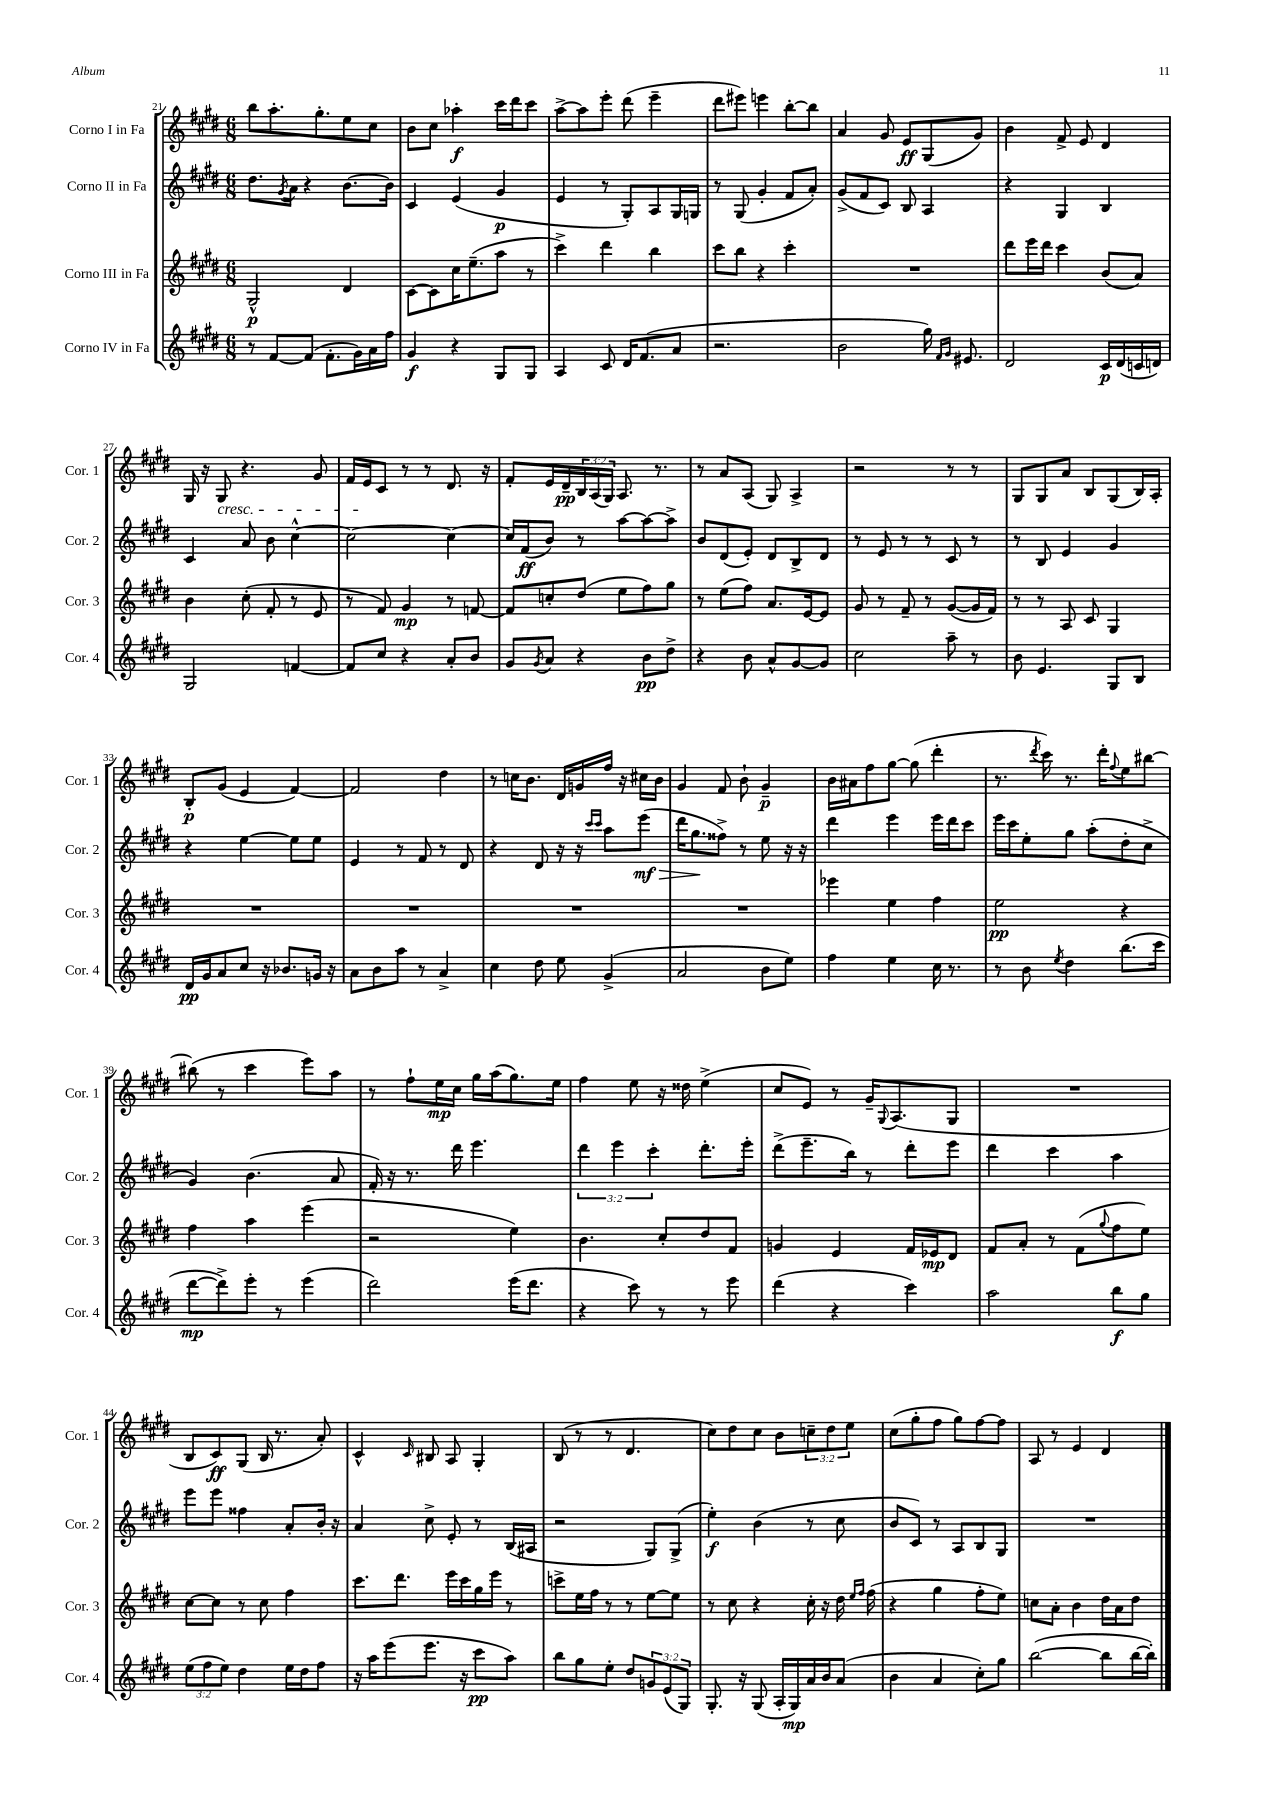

**kern	**dynam	**kern	**dynam	**kern	**dynam	**kern	**dynam
*part4	*part4	*part3	*part3	*part2	*part2	*part1	*part1
*staff4	*staff4	*staff3	*staff3	*staff2	*staff2	*staff1	*staff1
*I"Corno IV in Fa	*	*I"Corno III in Fa	*	*I"Corno II in Fa	*	*I"Corno I in Fa	*
*I'Cor. 4	*	*I'Cor. 3	*	*I'Cor. 2	*	*I'Cor. 1	*
*clefG2	*	*clefG2	*	*clefG2	*	*clefG2	*
*k[f#c#g#d#]	*	*k[f#c#g#d#]	*	*k[f#c#g#d#]	*	*k[f#c#g#d#]	*
*M6/8	*	*M6/8	*	*M6/8	*	*M6/8	*
=21	=21	=21	=21	=21	=21	=21	=21
8r	.	2G#^^/	p	8.dd#\L	.	8bb\L	.
[8f#/L	.	.	.	.	.	8.aa'\	.
.	.	.	.	8qg#/	.	.	.
.	.	.	.	16a\Jk	.	.	.
(8f#/J]	.	.	.	4r	.	.	.
.	.	.	.	.	.	8.gg#'\	.
8.f#'\L	.	.	.	.	.	.	.
.	.	4d#/	.	[8.b\L	.	8ee\	.
16g#\L)	.	.	.	.	.	.	.
16a\	.	.	.	.	.	8cc#\J	.
16ff#\JJ	.	.	.	16b\Jk]	.	.	.
=22	=22	=22	=22	=22	=22	=22	=22
4g#/	f	[8c#\L	.	4c#/	.	8b\L	.
.	.	8c#\]	.	.	.	8cc#\J	.
4r	.	16cc#\K	.	(4e/	.	4aa-X'\	f
.	.	(8.ee~\	.	.	.	.	.
8G#/L	.	8aa\J	.	4g#/	p	16ccc#\LL	.
.	.	.	.	.	.	16ddd#\J	.
8G#/J	.	8r	.	.	.	8ccc#\J	.
=23	=23	=23	=23	=23	=23	=23	=23
4A/	.	4ccc#^\)	.	4e/	.	[8aa^\L	.
.	.	.	.	.	.	8aa\]	.
8c#/	.	4ddd#\	.	8r	.	8eee'\J	.
16d#/KL	.	.	.	8G#'/L)	.	(8ddd#\	.
(8.f#/	.	.	.	.	.	.	.
.	.	4bb\	.	8A/	.	4eee~\	.
8a/J	.	.	.	16G#/L	.	.	.
.	.	.	.	16Gn/JJ	.	.	.
=24	=24	=24	=24	=24	=24	=24	=24
2.r	.	8ccc#\L	.	8r	.	8ddd#\L	.
.	.	8bb\J	.	(8G#/	.	8eee#X\J)	.
.	.	4r	.	4g#'/	.	4eeen\	.
.	.	4ccc#'\	.	8f#/L	.	[8bb'\L	.
.	.	.	.	8a'/J)	.	8bb\J]	.
=25	=25	=25	=25	=25	=25	=25	=25
2b\	.	2.r	.	(8g#^/L	.	4a/	.
.	.	.	.	8f#/	.	.	.
.	.	.	.	8c#/J)	.	8g#/	.
.	.	.	.	8B/	.	8e/L	ff
16gg#\)	.	.	.	4A/	.	(8G#/	.
16qqf#/LL	.	.	.	.	.	.	.
16qqg#/JJ	.	.	.	.	.	.	.
8.e#X/	.	.	.	.	.	.	.
.	.	.	.	.	.	8g#/J)	.
=26	=26	=26	=26	=26	=26	=26	=26
2d#/	.	8ddd#\L	.	4r	.	4b\	.
.	.	16eee\L	.	.	.	.	.
.	.	16ddd#\JJ	.	.	.	.	.
.	.	4ccc#\	.	4G#/	.	8f#^/	.
.	.	.	.	.	.	8e/	.
16c#/LL	p	(8b/L	.	4B/	.	4d#/	.
(16d#/	.	.	.	.	.	.	.
16cn/	.	8a/J)	.	.	.	.	.
16dn/JJ)	.	.	.	.	.	.	.
!!LO:LB:g=z
=27	=27	=27	=27	=27	=27	=27	=27
2G#/	.	4b\	.	4c#/	.	16G#/	.
.	.	.	.	.	.	16r	.
!	!	!	!	!	!	!LO:TX:b:i:t=cresc.	!
.	.	.	.	.	.	8G#/	.
.	.	(8cc#'\	.	8a/	.	4.r	.
.	.	8f#'/	.	8b\	.	.	.
[4fn/	.	8r	.	[4cc#^^\	.	.	.
.	.	8e/	.	.	.	8g#/	.
=28	=28	=28	=28	=28	=28	=28	=28
8f/L]	.	8r	.	2cc#\_	.	16f#/LL	.
.	.	.	.	.	.	16e/J	.
8cc#/J	.	8f#/)	.	.	.	8c#/J	.
4r	.	4g#/	mp	.	.	8r	.
.	.	.	.	.	.	8r	.
8a'/L	.	8r	.	4cc#\_	.	8.d#/	.
8b/J	.	[8fn/	.	.	.	.	.
.	.	.	.	.	.	16r	.
=29	=29	=29	=29	=29	=29	=29	=29
8g#/L	.	8f/L]	.	16cc#/LL]	.	8f#'/L	.
.	.	.	.	(16f#/J	ff	.	.
8qg#/	.	.	.	.	.	.	.
8a/J	.	8ccn'/	.	8b/J)	.	16e/L	.
.	.	.	.	.	.	16d#~/	pp
4r	.	(8dd#/J	.	8r	.	24B/	.
.	.	.	.	.	.	(24A/	.
.	.	.	.	.	.	24G#/JJ)	.
.	.	8ee\L	.	[8aa\L	.	8.A/	.
8b\L	pp	8ff#\)	.	8aa\_	.	.	.
.	.	.	.	.	.	8.r	.
8dd#^\J	.	8gg#\J	.	8aa^\J]	.	.	.
=30	=30	=30	=30	=30	=30	=30	=30
4r	.	8r	.	8b/L	.	8r	.
.	.	(8ee\L	.	(8d#/	.	8a/L	.
8b\	.	8ff#\J)	.	8e'/J)	.	(8A/J	.
8a^^/L	.	8.a/L	.	8d#/L	.	8G#/)	.
[8g#/	.	.	.	8B^/	.	4A^/	.
.	.	[16e/k	.	.	.	.	.
8g#/J]	.	8e/J]	.	8d#/J	.	.	.
=31	=31	=31	=31	=31	=31	=31	=31
2cc#\	.	8g#/	.	8r	.	2r	.
.	.	8r	.	8e/	.	.	.
.	.	8f#~/	.	8r	.	.	.
.	.	8r	.	8r	.	.	.
8aa~\	.	([8g#/L	.	8c#/	.	8r	.
8r	.	16g#/L]	.	8r	.	8r	.
.	.	16f#/JJ)	.	.	.	.	.
=32	=32	=32	=32	=32	=32	=32	=32
8b\	.	8r	.	8r	.	8G#/L	.
4.e/	.	8r	.	8B/	.	8G#/	.
.	.	8A/	.	4e/	.	8a/J	.
.	.	8c#/	.	.	.	8B/L	.
8G#/L	.	4G#/	.	4g#/	.	(8G#/	.
8B/J	.	.	.	.	.	16B/L)	.
.	.	.	.	.	.	16A'/JJ	.
!!LO:LB:g=z
=33	=33	=33	=33	=33	=33	=33	=33
16d#/LL	pp	2.r	.	4r	.	8B'/L	p
16g#/J	.	.	.	.	.	.	.
8a/	.	.	.	.	.	(8g#/J	.
8cc#/J	.	.	.	[4ee\	.	4e/	.
16r	.	.	.	.	.	.	.
8.b-X/L	.	.	.	.	.	.	.
.	.	.	.	8ee\L]	.	[4f#/)	.
16gn/Jk	.	.	.	8ee\J	.	.	.
16r	.	.	.	.	.	.	.
=34	=34	=34	=34	=34	=34	=34	=34
8a\L	.	2.r	.	4e/	.	2f#/]	.
8b\	.	.	.	.	.	.	.
8aa\J	.	.	.	8r	.	.	.
8r	.	.	.	8f#/	.	.	.
4a^/	.	.	.	8r	.	4dd#\	.
.	.	.	.	8d#/	.	.	.
=35	=35	=35	=35	=35	=35	=35	=35
4cc#\	.	2.r	.	4r	.	8r	.
.	.	.	.	.	.	16ccn\KL	.
.	.	.	.	.	.	8.b\J	.
8dd#\	.	.	.	8d#/	.	.	.
8ee\	.	.	.	16r	.	16d#/LL	.
.	.	.	.	16r	.	16gn/	.
.	.	.	.	16qqccc#/LL	.	.	.
.	.	.	.	16qqccc#/JJ	.	.	.
(4g#^/	.	.	.	8aa\L	.	16ff#/JJ	.
.	.	.	.	.	.	16r	.
!	!	!	!	!	!LO:HP:b	!	!
.	.	.	.	(8eee\J	> mf	16cc#X\LL	.
.	.	.	.	.	.	16b\JJ	.
=36	=36	=36	=36	=36	=36	=36	=36
2a/	.	2.r	.	16ddd#\KL	.	4g#/	.
.	.	.	.	8.gg#\	.	.	.
.	.	.	.	8ff##X^\J)	]	8f#/	.
.	.	.	.	8r	.	8b`\	.
8b\L	.	.	.	8ee\	.	4g#~/	p
8ee\J)	.	.	.	16r	.	.	.
.	.	.	.	16r	.	.	.
=37	=37	=37	=37	=37	=37	=37	=37
4ff#\	.	4eee-X\	.	4ddd#\	.	16b\LL	.
.	.	.	.	.	.	16a#X\J	.
.	.	.	.	.	.	8ff#\	.
4ee\	.	4ee\	.	4eee\	.	[8gg#\J	.
.	.	.	.	.	.	(8gg#\]	.
16cc#\	.	4ff#\	.	16eee\LL	.	4ddd#'\	.
8.r	.	.	.	16ddd#\J	.	.	.
.	.	.	.	8ccc#\J	.	.	.
=38	=38	=38	=38	=38	=38	=38	=38
8r	.	2ee\	pp	16eee\LL	.	8.r	.
.	.	.	.	16ccc#\J	.	.	.
8b\	.	.	.	8ee'\	.	.	.
.	.	.	.	.	.	8qddd#/	.
.	.	.	.	.	.	16ccc#\)	.
8qee/	.	.	.	.	.	.	.
4dd#\	.	.	.	8gg#\J	.	8.r	.
.	.	.	.	(8aa'\L	.	.	.
.	.	.	.	.	.	16ddd#'\KL	.
.	.	.	.	.	.	8qqff#/	.
(8.bb\L	.	4r	.	8dd#'\	.	8ee\	.
.	.	.	.	8cc#^\J	.	[8bb#X\J	.
16ccc#\Jk	.	.	.	.	.	.	.
!!LO:LB:g=z
=39	=39	=39	=39	=39	=39	=39	=39
[8ddd#\L	mp	4ff#\	.	4g#/)	.	(8bb#X\]	.
8ddd#^\])	.	.	.	.	.	8r	.
8eee'\J	.	4aa\	.	(4.b\	.	4ccc#\	.
8r	.	.	.	.	.	.	.
(4eee\	.	(4eee\	.	.	.	8eee\L)	.
.	.	.	.	8a/	.	8aa\J	.
=40	=40	=40	=40	=40	=40	=40	=40
2ddd#\)	.	2r	.	16f#'/)	.	8r	.
.	.	.	.	16r	.	.	.
.	.	.	.	8.r	.	8ff#`\L	.
.	.	.	.	.	.	16ee\L	mp
.	.	.	.	16ddd#\	.	16cc#\JJ	.
.	.	.	.	4.eee\	.	16gg#\LL	.
.	.	.	.	.	.	(16aa\J	.
(16eee\KL	.	4ee\)	.	.	.	8.gg#\)	.
8.ddd#\J	.	.	.	.	.	.	.
.	.	.	.	.	.	16ee\Jk	.
=41	=41	=41	=41	=41	=41	=41	=41
4r	.	4.b\	.	6ddd#\	.	4ff#\	.
.	.	.	.	6eee\	.	.	.
8ccc#\)	.	.	.	.	.	8ee\	.
.	.	.	.	6ccc#'\	.	.	.
8r	.	8cc#'/L	.	.	.	16r	.
.	.	.	.	.	.	16dd##X\	.
8r	.	8dd#/	.	8.ddd#'\L	.	(4ee^\	.
8eee\	.	8f#/J	.	.	.	.	.
.	.	.	.	16eee'\Jk	.	.	.
=42	=42	=42	=42	=42	=42	=42	=42
(4ddd#\	.	4gn/	.	(8ddd#^\L	.	8cc#/L	.
.	.	.	.	8.eee~\	.	8e/J)	.
4r	.	4e/	.	.	.	8r	.
.	.	.	.	16bb\Jk)	.	.	.
.	.	.	.	8r	.	16g#~/KL	.
.	.	.	.	.	.	8qqG#/	.
.	.	.	.	.	.	(8.A/	.
4ccc#\)	.	16f#/LL	.	8ddd#'\L	.	.	.
.	.	16e-X/J	mp	.	.	.	.
.	.	8d#/J	.	8eee\J	.	8G#/J	.
=43	=43	=43	=43	=43	=43	=43	=43
2aa\	.	8f#/L	.	4ddd#\	.	2.r	.
.	.	8a'/J	.	.	.	.	.
.	.	8r	.	4ccc#\	.	.	.
.	.	(8f#\L	.	.	.	.	.
.	.	8qqgg#/	.	.	.	.	.
8bb\L	f	8ff#\	.	4aa\	.	.	.
8gg#\J	.	8ee\J)	.	.	.	.	.
!!LO:LB:g=z
=44	=44	=44	=44	=44	=44	=44	=44
(12ee\L	.	[8cc#\L	.	8eee\L	.	8B/L	.
12ff#\	.	.	.	.	.	.	.
.	.	8cc#\J]	.	8eee\J	.	8c#/)	ff
12ee\J)	.	.	.	.	.	.	.
4dd#\	.	8r	.	4ff##X\	.	(8G#/J	.
.	.	8cc#\	.	.	.	16B/	.
.	.	.	.	.	.	8.r	.
16ee\LL	.	4ff#\	.	8a'/L	.	.	.
16dd#\J	.	.	.	.	.	.	.
8ff#\J	.	.	.	16b'/Jk	.	8a'/)	.
.	.	.	.	16r	.	.	.
=45	=45	=45	=45	=45	=45	=45	=45
16r	.	8.ccc#\L	.	4a/	.	4c#^^/	.
16aa\KL	.	.	.	.	.	.	.
(8eee\	.	.	.	.	.	.	.
.	.	8.ddd#\J	.	.	.	.	.
.	.	.	.	.	.	16qqc#/	.
8.eee\J	.	.	.	8cc#^\	.	8B#X/	.
.	.	16eee\LL	.	8e'/	.	8A/	.
16r	.	16ccc#\	.	.	.	.	.
8ccc#\L	pp	16gg#\	.	8r	.	4G#'/	.
.	.	16eee\JJ	.	.	.	.	.
8aa\J)	.	8r	.	(16B/LL	.	.	.
.	.	.	.	16A#X/JJ	.	.	.
=46	=46	=46	=46	=46	=46	=46	=46
8bb\L	.	8cccn^\L	.	2r	.	(8B/	.
8gg#\	.	16ee\L	.	.	.	8r	.
.	.	16ff#\JJ	.	.	.	.	.
8ee'\J	.	8r	.	.	.	8r	.
8dd#/L	.	8r	.	.	.	4.d#/	.
12gn/	.	[8ee\L	.	8G#/L)	.	.	.
(12e/	.	.	.	.	.	.	.
.	.	8ee\J]	.	(8G#^/J	.	.	.
12G#/J)	.	.	.	.	.	.	.
=47	=47	=47	=47	=47	=47	=47	=47
8.G#'/	.	8r	.	4ee'\)	f	8cc#\L)	.
.	.	8cc#\	.	.	.	8dd#\	.
16r	.	.	.	.	.	.	.
(8G#/	.	4r	.	(4b\	.	8cc#\J	.
16A'/LL	.	.	.	.	.	8b\L	.
16G#/)	mp	.	.	.	.	.	.
16a/	.	16cc#'\	.	8r	.	12ccn~\	.
16b/J	.	16r	.	.	.	.	.
.	.	.	.	.	.	12dd#\	.
(8a/J	.	16dd#\	.	8cc#\	.	.	.
.	.	.	.	.	.	12ee\J	.
.	.	16qqee/LL	.	.	.	.	.
.	.	16qqff#/JJ	.	.	.	.	.
.	.	(16ff#\	.	.	.	.	.
=48	=48	=48	=48	=48	=48	=48	=48
4b\	.	4r	.	8b/L	.	(8cc#\L	.
.	.	.	.	8c#/J)	.	8gg#'\	.
4a/	.	4gg#\	.	8r	.	8ff#\J	.
.	.	.	.	8A/L	.	8gg#\L)	.
8cc#'\L)	.	8ff#'\L	.	8B/	.	[8ff#\	.
8gg#\J	.	8ee\J)	.	8G#/J	.	8ff#\J]	.
=49	=49	=49	=49	=49	=49	=49	=49
([2bb\	.	8ccn\L	.	2.r	.	8A/	.
.	.	8a'\J	.	.	.	8r	.
.	.	4b\	.	.	.	4e/	.
8bb\L]	.	16dd#\LL	.	.	.	4d#/	.
.	.	16a\J	.	.	.	.	.
[16bb\L	.	8dd#\J	.	.	.	.	.
16bb'\JJ])	.	.	.	.	.	.	.
==	==	==	==	==	==	==	==
*-	*-	*-	*-	*-	*-	*-	*-
